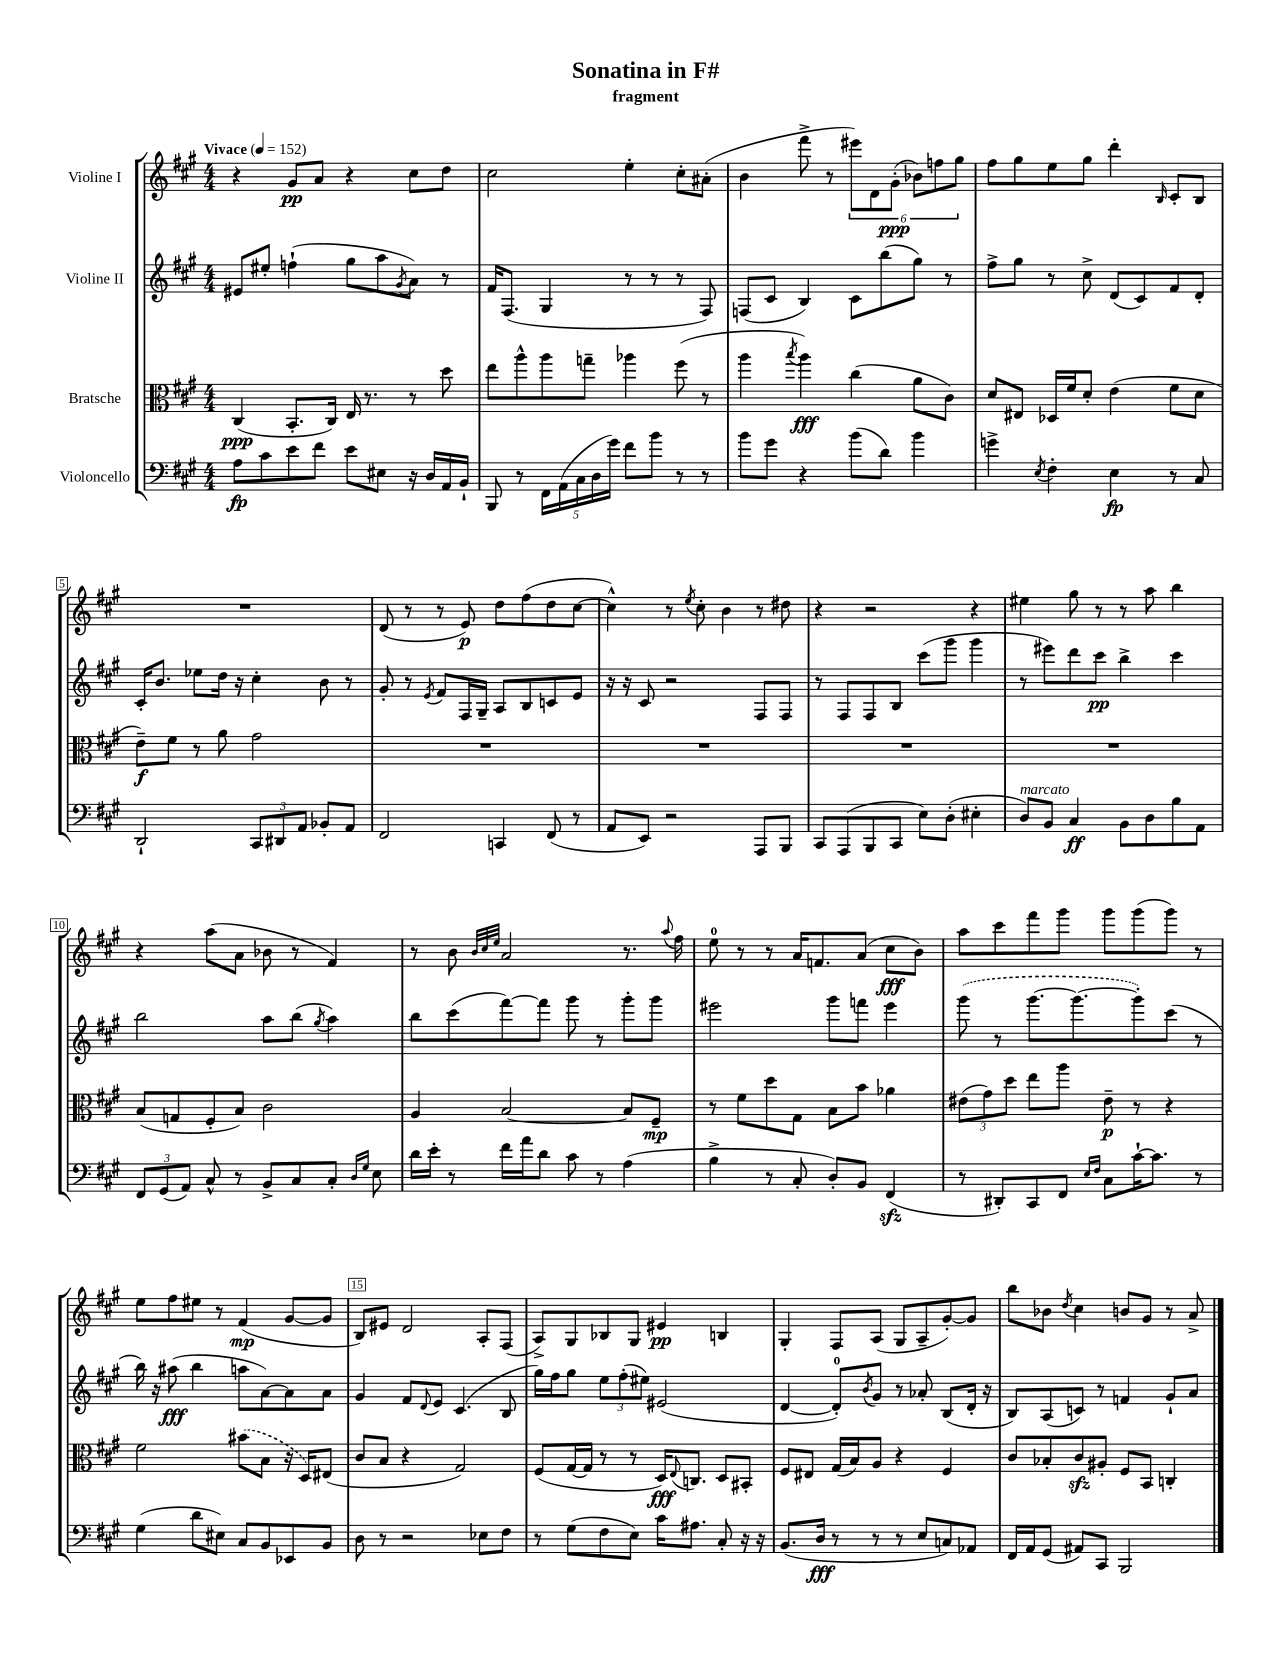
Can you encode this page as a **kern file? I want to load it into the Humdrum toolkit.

**kern	**kern	**kern	**kern
*staff4	*staff3	*staff2	*staff1
*clefF4	*clefC3	*clefG2	*clefG2
*k[f#c#g#]	*k[f#c#g#]	*k[f#c#g#]	*k[f#c#g#]
*M4/4	*M4/4	*M4/4	*M4/4
*MM152	*MM152	*MM152	*MM152
8A	(4C#	8e#	4r
8c#	.	8ee#'	.
8e	8.BB'	(4ff`	8g#
8f#	.	.	8a
.	16C#)	.	.
8e	16E	8gg#	4r
.	8.r	.	.
8E#	.	8aa	.
.	.	8qg#	.
16r	8r	8a)	8cc#
16D	.	.	.
16AA	8dd	8r	8dd
16BB`	.	.	.
=	=	=	=
8BBB	8ee	16f#	2cc#
.	.	(8.F#	.
8r	8aa^^	.	.
20FF#	8aa	4G#	.
(20AA	.	.	.
20C#	.	.	.
.	8gg~	.	.
20D	.	.	.
20g#)	.	.	.
8f#	4aa-	8r	4ee'
8b	.	8r	.
8r	(8ff#	8r	8cc#'
8r	8r	8F#)	(8a#'
=	=	=	=
8b	4aa	(8F	4b
8g#	.	8c#	.
.	8qbb	.	.
4r	4aa)	4B)	8fff#^
.	.	.	8r
(8b	(4cc#	8c#	12eee#)
.	.	.	12d
8d)	.	(8bb	.
.	.	.	(12g#'
4b	8a	8gg#)	12b-)
.	.	.	12ff
.	8c#)	8r	.
.	.	.	12gg#
=	=	=	=
4g^	8d	8ff#^	8ff#
.	8E#	8gg#	8gg#
8qE	.	.	.
4F#'	16D-	8r	8ee
.	16f#	.	.
.	8d'	8cc#^	8gg#
4E	(4e	(8d	4ddd'
.	.	8c#)	.
.	.	.	16qqB
8r	8f#	8f#	8c#'
8C#	8d	8d'	8B
=	=	=	=
2DD`	8e~)	16c#'	1r
.	.	8.b	.
.	8f#	.	.
.	8r	8ee-	.
.	8a	16dd	.
.	.	16r	.
12CC#	2g#	4cc#'	.
12DD#	.	.	.
12AA	.	.	.
8BB-'	.	8b	.
8AA	.	8r	.
=	=	=	=
2FF#	1r	8g#'	(8d
.	.	8r	8r
.	.	8qe	.
.	.	8f#	8r
.	.	16F#	8e)
.	.	16G#~	.
4CC	.	8A	8dd
.	.	8B	(8ff#
(8FF#	.	8c	8dd
8r	.	8e	[8cc#
=	=	=	=
8AA	1r	16r	4cc#^^])
.	.	16r	.
8EE)	.	8c#	.
2r	.	2r	8r
.	.	.	8qee
.	.	.	8cc#'
.	.	.	4b
8AAA	.	8F#	8r
8BBB	.	8F#	8dd#
=	=	=	=
8CC#	1r	8r	4r
(8AAA	.	8F#	.
8BBB	.	8F#	2r
8CC#	.	8B	.
8E)	.	(8ccc#	.
(8D'	.	8ggg#	.
4E#'	.	4ggg#	4r
=	=	=	=
8D)	1r	8r	4ee#
8BB	.	8eee#)	.
4C#	.	8ddd	8gg#
.	.	8ccc#	8r
8BB	.	4bb^	8r
8D	.	.	8aa
8B	.	4ccc#	4bb
8AA	.	.	.
=	=	=	=
12FF#	(8B	2bb	4r
(12GG#	.	.	.
.	8G	.	.
12AA)	.	.	.
8C#^^	8F#'	.	(8aa
8r	8B)	.	8a
8BB^	2c#	8aa	8b-
8C#	.	(8bb	8r
.	.	8qgg#	.
8C#'	.	4aa)	4f#)
16qqD	.	.	.
16qqG#	.	.	.
8E	.	.	.
=	=	=	=
16d	4A	8bb	8r
16e'	.	.	.
8r	.	(8ccc#	8b
.	.	.	32qqb
.	.	.	32qqcc#
.	.	.	32qqee
16f#	[2B	[8fff#)	2a
16a	.	.	.
8d	.	8fff#]	.
8c#	.	8ggg#	.
8r	.	8r	.
(4A	8B]	8ggg#'	8.r
.	8F#~	8ggg#	.
.	.	.	8qqaa
.	.	.	16ff#
=	=	=	=
4B^	8r	2eee#	8ee
.	8f#	.	8r
8r	8dd	.	8r
8C#'	8G#	.	16a
.	.	.	8.f
8D')	8B	8ggg#	.
8BB	8b	8fff	(8a
(4FF#	4a-	4eee#	8cc#
.	.	.	8b)
=	=	=	=
8r	(12e#	(8ggg#	8aa
.	12g#)	.	.
8DD#')	.	8r	8ccc#
.	12dd	.	.
8CC#	8ee	[8.ggg#	8fff#
8FF#	8aa	.	8ggg#
.	.	8.ggg#_	.
16qqE	.	.	.
16qqF#	.	.	.
8C#	8e#~	.	8ggg#
[16c#`	8r	8ggg#'])	(8ggg#
8.c#]	.	.	.
.	4r	(8ccc#	8ggg#)
8r	.	8r	8r
=	=	=	=
(4G#	2f#	16bb)	8ee
.	.	16r	.
.	.	(8aa#	8ff#
8d	.	4bb	8ee#
8E#)	.	.	8r
8C#	(8b#	8aa	(4f#
8BB	8B	[8a)	.
8EE-	16r	8a]	[8g#
.	16D)	.	.
8BB	(8E#	8a	8g#]
=	=	=	=
8D	8c#	4g#	8B)
8r	8B	.	8e#
2r	4r	8f#	2d
.	.	8qqd	.
.	.	8e	.
.	2G#)	(4.c#	.
8E-	.	.	8A'
8F#	.	8B	(8F#
=	=	=	=
8r	(8F#	16gg#)	8A^)
.	.	16ff#	.
(8G#	[16G#	8gg#	8G#
.	16G#]	.	.
8F#	8r	12ee	8B-
.	.	(12ff#'	.
8E)	8r	.	8G#
.	.	12ee#)	.
16c#	16D)	(2e#	4e#
.	8qqE	.	.
8.A#	8.C	.	.
8C#'	8D	.	4B
16r	8BB#'	.	.
16r	.	.	.
=	=	=	=
(8.BB	8F#	[4d	4G#'
.	8E#	.	.
16D	.	.	.
8r	(16G#	8d'])	8F#
.	16B)	.	.
.	.	8qb	.
8r	8A	8g#	(8A
8r	4r	8r	8G#
8E	.	8a-'	8A~
8C)	4F#	(8B	[8g#')
8AA-	.	16d'	8g#]
.	.	16r	.
=	=	=	=
16FF#	8c#	8B)	8bb
16AA	.	.	.
(8GG#	8B-'	(8A	8b-
.	.	.	8qdd
8AA#)	8c#	8c)	4cc#
8CC#	8A#'	8r	.
2BBB	8F#	4f	8b
.	8BB	.	8g#
.	4C'	8g#`	8r
.	.	8a	8a^
==	==	==	==
*-	*-	*-	*-
